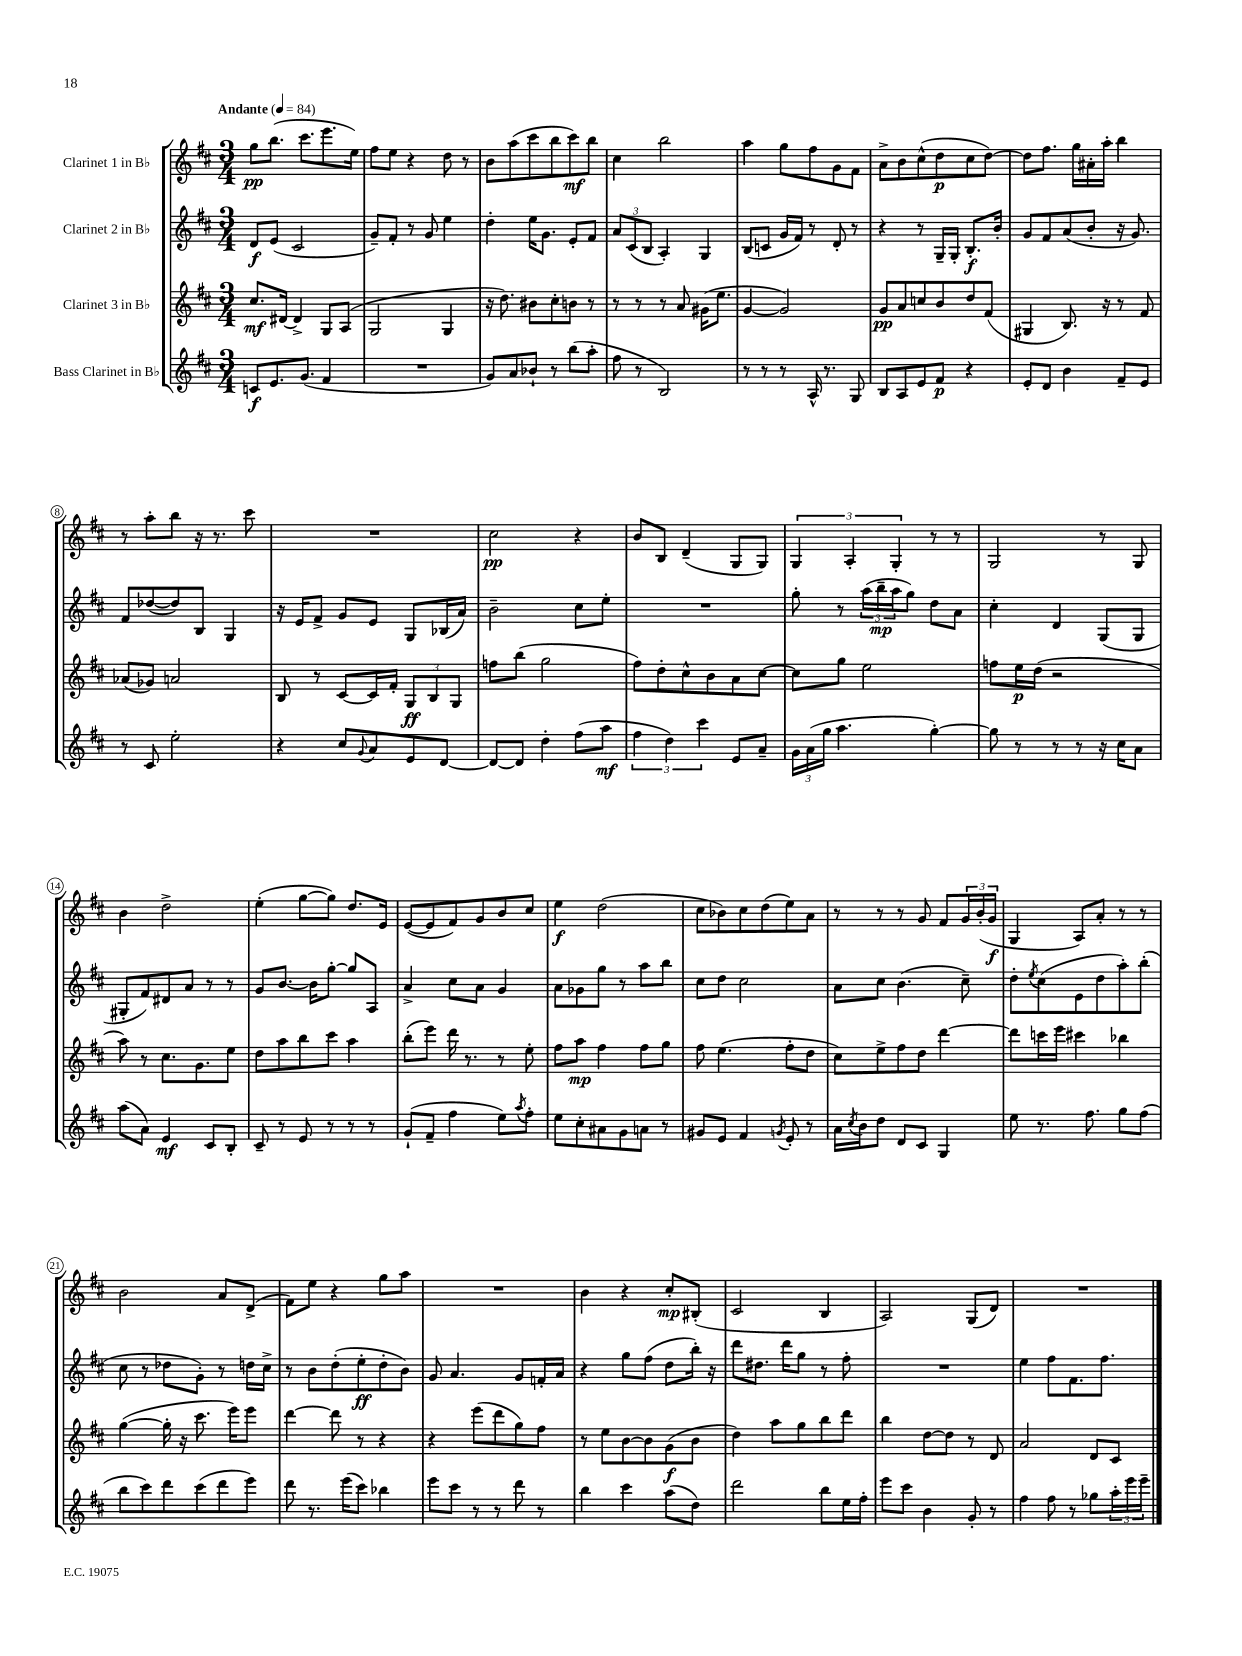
<<
\new StaffGroup <<
\new Staff = "s0" \with { instrumentName = "Clarinet 1 in Bb" } {
    \clef treble \key d \major \numericTimeSignature \time 3/4 \tempo "Andante" 4 = 84
    g''8\pp b''8.( cis'''8. e'''8. e''16) |
    fis''8 e''8 r4 d''8 r8 |
    b'8 a''8( cis'''8 b''8 cis'''8\mf) b''8 |
    cis''4 b''2 |
    a''4 g''8 fis''8 g'8 fis'8 |
    a'8-> b'8 cis''8-^( d''8\p cis''8 d''8~) |
    d''8 fis''8. g''16 ais'16-. a''16-. b''4 |
    r8 a''8-. b''8 r16 r8. cis'''8 |
    R2. |
    cis''2\pp r4 |
    b'8 b8 d'4--( g8 g8) |
    \tuplet 3/2 { g4 a4-. g4-. } r8 r8 |
    g2 r8 g8 |
    b'4 d''2-> |
    e''4-.( g''8~ g''8) d''8. e'16 |
    e'8~( e'8 fis'8) g'8 b'8 cis''8 |
    e''4\f d''2( |
    cis''8 bes'8) cis''8 d''8( e''8) a'8 |
    r8 r8 r8 g'8 fis'8 \tuplet 3/2 { g'16 b'16-.( g'16\f } |
    g4 a8) a'8-. r8 r8 |
    b'2 a'8 d'8->( |
    fis'8) e''8 r4 g''8 a''8 |
    R2. |
    b'4 r4 cis''8-.\mp bis8-.( |
    cis'2 b4 |
    a2) g8( d'8) |
    R2. \bar "|." |
}
\new Staff = "s1" \with { instrumentName = "Clarinet 2 in Bb" } {
    \clef treble \key d \major \numericTimeSignature \time 3/4
    d'8\f e'8( cis'2 |
    g'8--) fis'8-. r8 g'8 e''4 |
    d''4-. e''16 g'8. e'8-. fis'8 |
    \tuplet 3/2 { a'8 cis'8( b8 } a4-.) g4 |
    b8( c'8 g'16 fis'16) r8 d'8-. r8 |
    r4 r8 g16-- g16-. b8.-.\f b'16-. |
    g'8 fis'8 a'8( b'8-. r16 g'8.) |
    fis'8 des''8~( des''8) b8 g4 |
    r16 e'16 fis'8-> g'8 e'8 g8 bes16( a'16) |
    b'2-- cis''8 e''8-. |
    R2. |
    g''8-. r8 \tuplet 3/2 { a''16( b''16--\mp a''16 } g''8) d''8 a'8 |
    cis''4-. d'4 g8( g8 |
    gis8-. fis'8) dis'8 a'8 r8 r8 |
    g'8 b'8.~ b'16 g''8~-. g''8 a8 |
    a'4-> cis''8 a'8 g'4 |
    a'8 ges'8 g''8 r8 a''8 b''8 |
    cis''8 d''8 cis''2 |
    a'8 cis''8 b'4.( cis''8--) |
    d''8-. \acciaccatura { e''8 } cis''8( e'8 d''8 a''8-.) b''8-.( |
    cis''8 r8 des''8 g'8-.) r8 d''16 cis''16-> |
    r8 b'8 d''8-.( e''8-.\ff d''8-. b'8) |
    g'8 a'4. g'8 f'16-. a'16 |
    r4 g''8 fis''8( d''8 b''16-.) r16 |
    d'''8 dis''8. d'''16 g''8 r8 fis''8-. |
    R2. |
    e''4 fis''8 fis'8. fis''8. \bar "|." |
}
\new Staff = "s2" \with { instrumentName = "Clarinet 3 in Bb" } {
    \clef treble \key d \major \numericTimeSignature \time 3/4
    cis''8.\mf dis'16~ dis'4-> g8 a8( |
    g2 g4 |
    r16 d''8.) bis'8 cis''8-. b'8 r8 |
    r8 r8 r8 a'8 gis'16( e''8. |
    g'4~ g'2) |
    g'8\pp a'8 c''8 b'8 d''8 fis'8( |
    gis4 b8.) r16 r8 fis'8 |
    aes'8( ges'8) a'2 |
    b8 r8 cis'8~ cis'16 fis'16-. \tuplet 3/2 { g8\ff b8 g8 } |
    f''8 b''8( g''2 |
    fis''8) d''8-. cis''8-^ b'8 a'8 cis''8~ |
    cis''8 g''8 e''2 |
    f''8 e''16\p d''16( r2 |
    a''8) r8 cis''8. g'8. e''8 |
    d''8 a''8 b''8 cis'''8 a''4 |
    b''8-.( e'''8) d'''16 r8. r8 e''8-. |
    fis''8 a''8\mp fis''4 fis''8 g''8 |
    fis''8 e''4.( fis''8-. d''8 |
    cis''8) e''8-> fis''8 d''8 d'''4~ |
    d'''8 c'''16 e'''16 cis'''4 bes''4 |
    g''4~( g''16-. r16 cis'''8. e'''16) e'''8 |
    d'''4~ d'''8 r8 r4 |
    r4 e'''8( d'''8 g''8) fis''8 |
    r8 e''8 b'8~ b'8 g'8\f( b'8 |
    d''4) a''8 g''8 b''8 d'''8 |
    b''4 d''8~ d''8 r8 d'8 |
    a'2 d'8 cis'8 \bar "|." |
}
\new Staff = "s3" \with { instrumentName = "Bass Clarinet in Bb" } {
    \clef treble \key d \major \numericTimeSignature \time 3/4
    c'8\f e'8. g'8.( fis'4 |
    R2. |
    g'8) a'8 bes'8-! r8 b''8( a''8-. |
    fis''8 r8 b2) |
    r8 r8 r8 a16-^ r8. g8 |
    b8 a8 e'8 fis'8\p r4 |
    e'8-. d'8 b'4 fis'8-- e'8 |
    r8 cis'8 e''2-. |
    r4 cis''8 \appoggiatura { g'8 } a'8 e'8 d'8~ |
    d'8~ d'8 d''4-. fis''8( a''8\mf |
    \tuplet 3/2 { fis''4 d''4) cis'''4 } e'8 a'8-- |
    \tuplet 3/2 { g'16 a'16( g''16 } a''4. g''4~-.) |
    g''8 r8 r8 r8 r16 cis''16 a'8 |
    a''8( a'8) e'4\mf cis'8 b8-. |
    cis'8-- r8 e'8 r8 r8 r8 |
    g'8-!( fis'8-- fis''4 e''8) \acciaccatura { a''8 } fis''8-. |
    e''8 cis''8-. ais'8 g'8 a'8 r8 |
    gis'8 e'8 fis'4 \acciaccatura { g'8 } e'8-. r8 |
    a'16 \acciaccatura { cis''8 } b'16 d''8 d'8 cis'8 g4 |
    e''8 r8. fis''8. g''8 fis''8( |
    b''8 cis'''8) d'''8 cis'''8( d'''8 e'''8) |
    d'''8 r8. e'''16( cis'''8) bes''4 |
    e'''8 cis'''8 r8 r8 d'''8 r8 |
    b''4 cis'''4 a''8( d''8) |
    d'''2 b''8 e''16 fis''16-. |
    e'''8 cis'''8 b'4 g'8-. r8 |
    fis''4 fis''8 r8 ges''8 \tuplet 3/2 { a''16-. e'''16 e'''16-- } \bar "|." |
}
>>
>>
\layout { \context { \Score \override BarNumber.stencil = #(make-stencil-circler 0.1 0.3 ly:text-interface::print) } }
